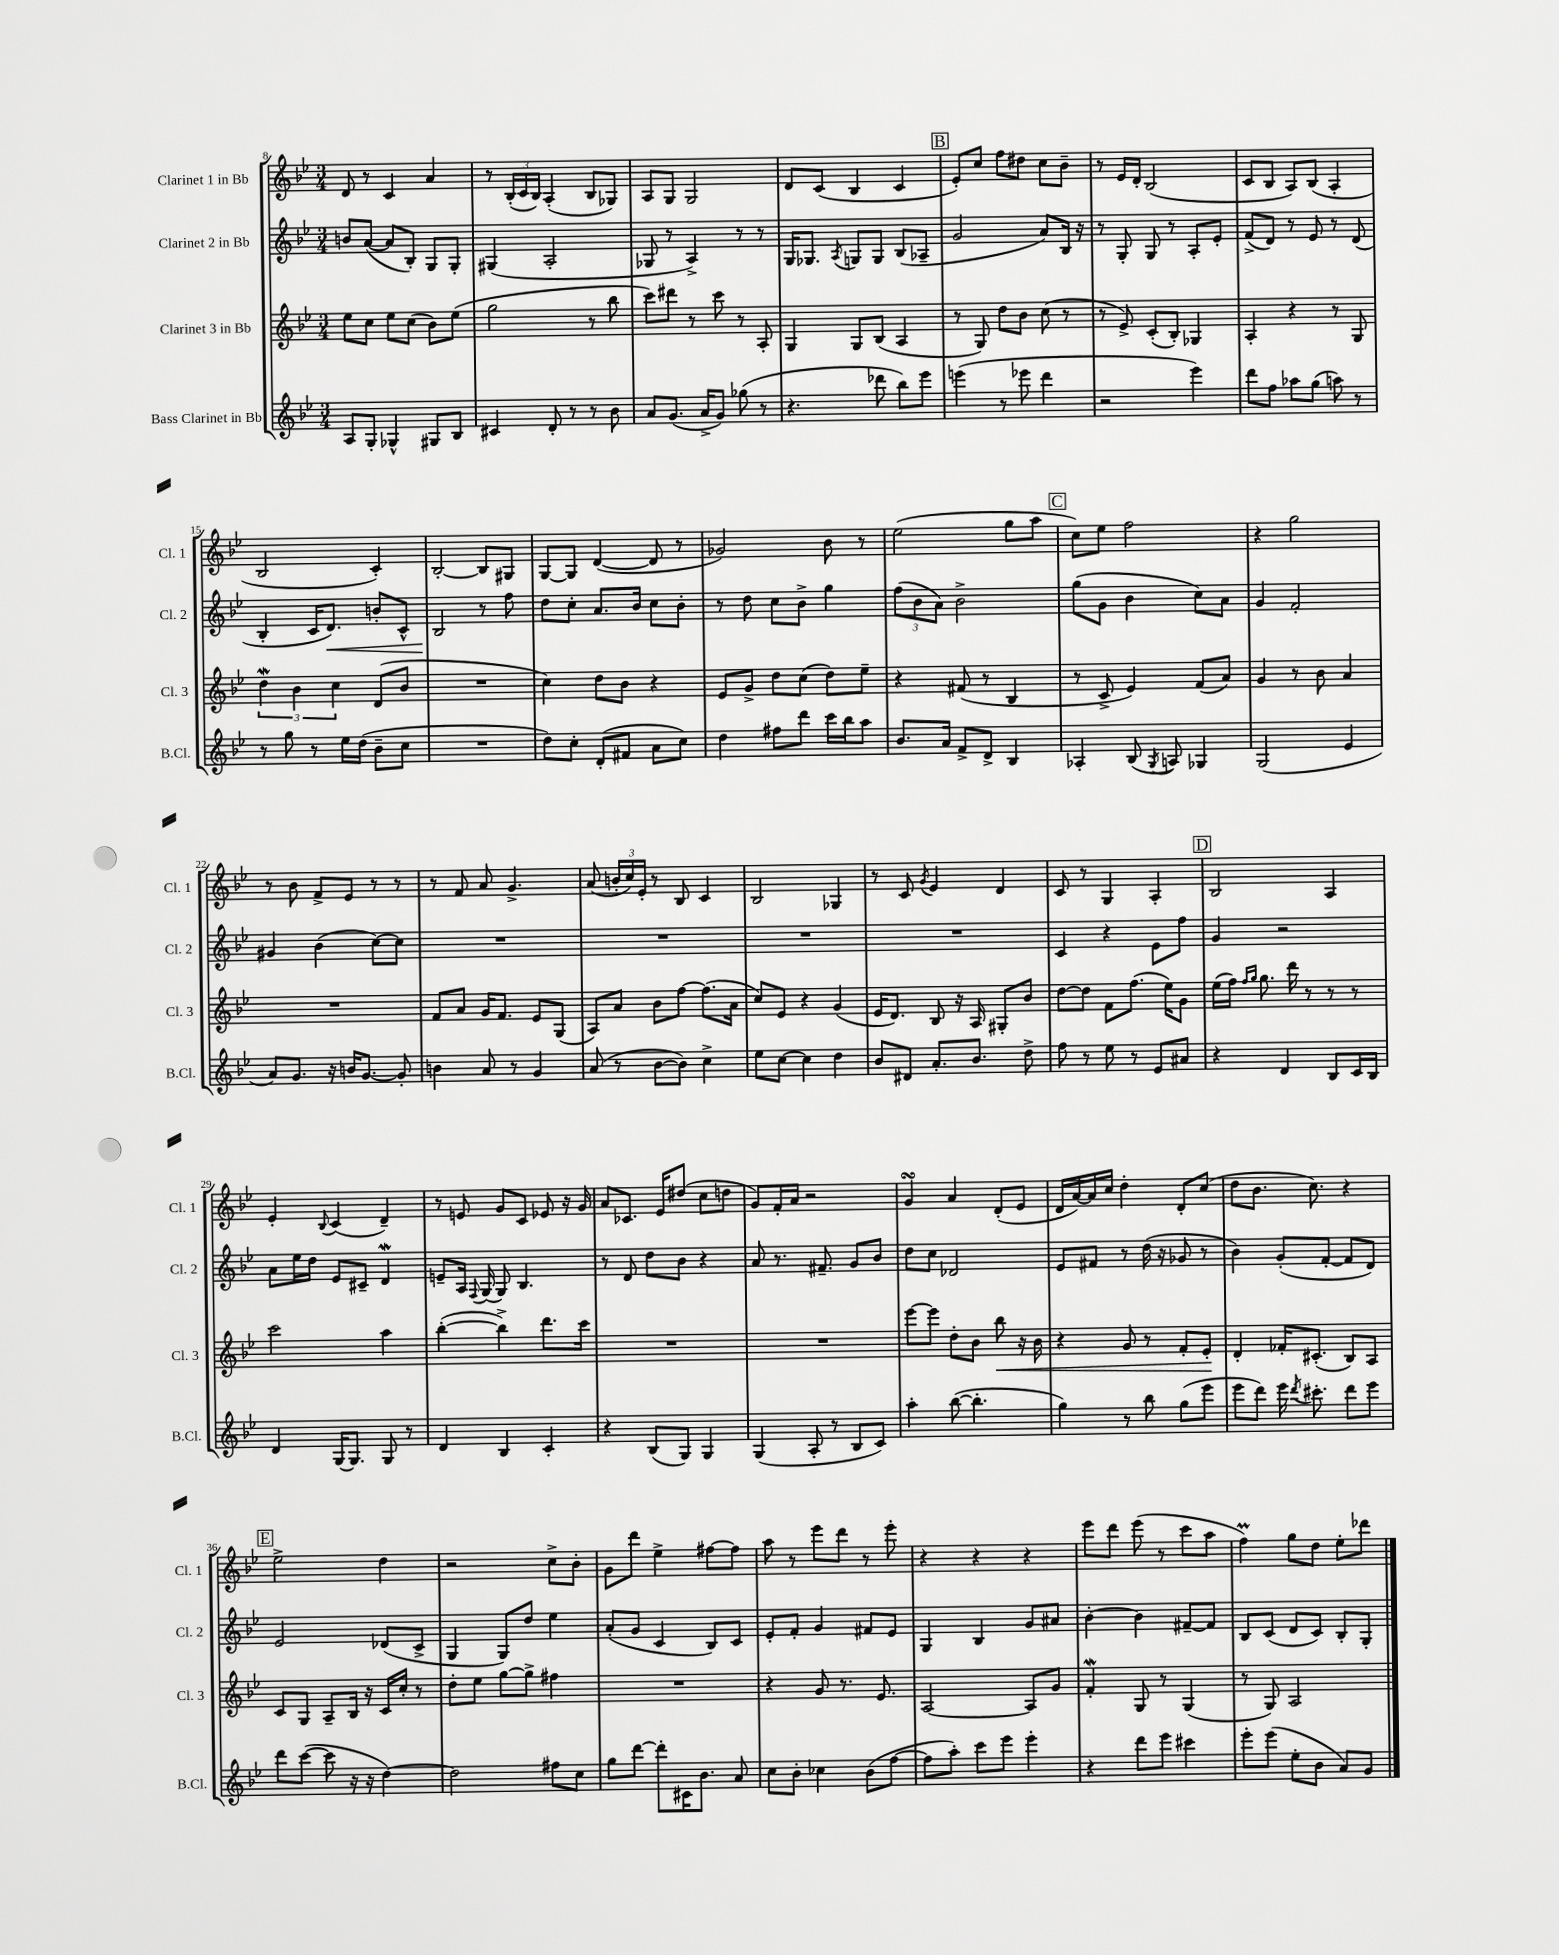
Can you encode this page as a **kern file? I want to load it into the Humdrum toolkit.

**kern	**kern	**kern	**kern
*staff4	*staff3	*staff2	*staff1
*clefG2	*clefG2	*clefG2	*clefG2
*k[b-e-]	*k[b-e-]	*k[b-e-]	*k[b-e-]
*M3/4	*M3/4	*M3/4	*M3/4
8A	8ee-	8b	8d
8G'	8cc	([8a	8r
4G-^^	8ee-	8a]	4c
.	(8cc	8B-')	.
8G#	8b-)	8G	4a
8B-	(8ee-	8G'	.
=	=	=	=
4c#	2gg	(4G#	8r
.	.	.	(24B-'
.	.	.	24c
.	.	.	24B-)
8d'	.	2A'	(4A'
8r	.	.	.
8r	8r	.	8B-
8b-	8bb-	.	8G-)
=	=	=	=
8a	8ccc)	8G-	8A
(8.g	8ddd#	8r	8G
.	8r	4A^)	2G
16a^	.	.	.
8g)	8ccc	.	.
(8gg-	8r	8r	.
8r	8A'	8r	.
=	=	=	=
4.r	4G	16G	8d
.	.	8.G-	.
.	.	.	(8c
.	.	8qA	.
.	8G	8G	4B-
8ddd-	(8B-	8G	.
8bb-)	4A	(8B-	4c
8eee-	.	8A-~	.
=	=	=	=
(4eee	8r	2g	8e-')
.	8G)	.	8cc
8r	8dd	.	8ff
8eee-	8b-	.	8dd#
4ddd	(8cc	8a)	8cc
.	8r	16B-	8b-~
.	.	16r	.
=	=	=	=
2r	8r	8r	8r
.	8e-^)	8G'	16e-
.	.	.	16d'
.	(8c'	8G	(2B-
.	8B-')	8r	.
4eee-)	4G-	8A'	.
.	.	8e-'	.
=	=	=	=
8ddd	4A'	(8f^	8c
8ff	.	8d)	8B-
8aa-	4r	8r	8A)
(8gg	.	8e-	(8B-
8aa)	8r	8r	4A'
8r	8G	(8d	.
=	=	=	=
8r	6dd	4B-'	2B-
8gg	.	.	.
.	6b-	.	.
8r	.	16c	.
.	.	8.d)	.
.	6cc	.	.
16ee-	.	.	.
(16dd	.	.	.
8b-~	(8d	8b'	4c')
8cc	8b-	8c^^	.
=	=	=	=
2.r	2.r	2B-	[2B-'
.	.	8r	8B-]
.	.	8ff	8G#
=	=	=	=
8dd)	4cc)	8dd	[8G
8cc'	.	8cc'	8G]
(8d'	8dd	8.a	([4d
8f#	8b-	.	.
.	.	16b-	.
8a	4r	8cc	8d]
8cc)	.	8b-'	8r
=	=	=	=
4dd	8e-	8r	2g-)
.	8g^	8dd	.
8ff#	8dd	8cc	.
8ddd	(8cc	8b-^	.
16ccc	8dd)	4gg	8b-
16bb-	.	.	.
8aa	8ee-~	.	8r
=	=	=	=
8.b-	4r	(12ff	(2ee-
.	.	12b-	.
.	.	12a)	.
16a	.	.	.
8f^	(8f#	2b-^	.
8d^	8r	.	.
4B-	4B-	.	8gg
.	.	.	8aa
=	=	=	=
4A-'	8r	(8gg	8cc)
.	8c^	8g	8ee-
(8B-	4e-)	4b-	2ff
8qG	.	.	.
8A)	.	.	.
4G-	(8f	8cc)	.
.	8a)	8a	.
=	=	=	=
(2G	4g	4g	4r
.	8r	2f'	2gg
.	8b-	.	.
4e-	4a	.	.
=	=	=	=
8a)	2.r	4g#	8r
8.g	.	.	8b-
.	.	(4b-	8f^
16r	.	.	.
16b	.	.	8e-
[8.g	.	.	.
.	.	[8cc)	8r
8g']	.	8cc]	8r
=	=	=	=
4b	8f	2.r	8r
.	8a	.	8f
8a	16g	.	8a
.	8.f	.	.
8r	.	.	4.g^
4g	8e-	.	.
.	(8G	.	.
=	=	=	=
(8a	8A)	2.r	(8a
8r	8a	.	24b'
.	.	.	24cc)
.	.	.	24e-'
[8b-	8b-	.	8r
8b-])	[8ff	.	8B-
4cc^	(8.ff]	.	4c
.	16a	.	.
=	=	=	=
8ee-	8cc)	2.r	2B-
[8cc	8e-	.	.
4cc]	4r	.	.
4dd	(4g	.	4G-
=	=	=	=
8b-	16e-	2.r	8r
.	8.d)	.	.
8d#	.	.	8c
.	.	.	8qg
8.a'	8B-	.	4e-
.	16r	.	.
8.b-	16A	.	.
.	8G#'	.	4d
8dd^	8b-	.	.
=	=	=	=
8ff	[8dd	4c	8c
8r	8dd]	.	8r
8ee-	8f	4r	4G
8r	(8.ff	.	.
8e-	.	8e-	4A'
.	16ee-)	.	.
8a#	8g	8ff	.
=	=	=	=
4r	(16ee-	4g	2B-
.	16ff)	.	.
.	16qqff	.	.
.	16qqgg	.	.
.	8.gg	.	.
4d	.	2r	.
.	16ddd	.	.
.	8r	.	.
8B-	8r	.	4A
16c	8r	.	.
16B-	.	.	.
=	=	=	=
4d	2ccc	8a	4e-'
.	.	16ee-	.
.	.	16dd	.
.	.	.	8qqB-
[16G	.	8e-	(4c
8.G]	.	.	.
.	.	8c#~	.
8G	4aa	4d	4d~)
8r	.	.	.
=	=	=	=
4d	([4bb-'	8e~	8r
.	.	16A	8e
.	.	8qqF	.
.	.	(16G	.
4B-	4bb-^])	8G)	8g
.	.	4.B-	8c
4c'	8.ddd	.	8e-
.	.	.	16r
.	16ccc	.	16g
=	=	=	=
4r	2.r	8r	8a
.	.	8d	8.c-
(8B-	.	8dd	.
.	.	.	16e-
8G)	.	8b-	(8dd#
4G	.	4r	8cc
.	.	.	8dd
=	=	=	=
(4G	2.r	8a	8g)
.	.	8.r	16f'
.	.	.	16a
8A'	.	.	2r
.	.	8.f#~	.
8r	.	.	.
8B-	.	8g	.
8c)	.	8b-	.
=	=	=	=
4aa'	[8eee-	8dd	4g
.	8eee-]	8cc	.
([8bb-	8dd'	2d-	4a
4.bb-']	8b-	.	.
.	8bb-	.	(8d'
.	16r	.	8e-
.	16b-	.	.
=	=	=	=
4gg)	4r	8e-	16d
.	.	.	[16a)
.	.	8f#	16a]
.	.	.	16cc
8r	8g	8r	4dd'
8bb-	8r	(16dd	.
.	.	16r	.
(8gg	8f'	8g-	8d'
8eee-	8e-'	8r	(8cc
=	=	=	=
8eee-	4d'	4b-)	8dd
8ddd)	.	.	8.b-
16eee-	16f-'	(8g'	.
8qddd	.	.	.
8.ccc#'	(8.c#'	.	8.cc)
.	.	[8f'	.
8ddd	8B-)	8f]	4r
8eee-	8A	8d)	.
=	=	=	=
8ddd	8c	2e-	2ee-^
([8ccc	8G	.	.
8ccc]	8A~	.	.
16r	16B-	.	.
16r	16r	.	.
[4dd)	16c	(8d-	4dd
.	16cc'	.	.
.	8r	8c^	.
=	=	=	=
2dd]	8dd'	4G	2r
.	8ee-	.	.
.	[8gg	8G)	.
.	8gg^]	8dd	.
8ff#	4ff#	4ee-	8cc^
8cc	.	.	8b-'
=	=	=	=
8gg	2.r	(8a'	8g
[8ddd	.	8g	8ddd
8ddd']	.	4c	4ee-^
16c#	.	.	.
8.b-	.	.	.
.	.	8B-)	[8ff#
8a	.	8c	8ff#]
=	=	=	=
8cc	4r	8e-'	8aa
8b-'	.	8f'	8r
4cc-	8g	4g	8eee-
.	8.r	.	8ddd
(8b-	.	8f#	8r
.	8.e-	.	.
[8ff	.	8e-	8eee-'
=	=	=	=
8ff]	[2A	4G	4r
8aa')	.	.	.
8ccc	.	4B-	4r
8eee-	.	.	.
4eee-'	8A]	8g	4r
.	8g	8a#	.
=	=	=	=
4r	4f'	[4b-'	8eee-
.	.	.	8ddd
8ddd	8G	4b-]	(8eee-
8eee-	8r	.	8r
4ccc#	(4G	[8f#~	8ccc
.	.	8f#]	8aa
=	=	=	=
8eee-'	8r	8B-	4ff)
(8eee-	8G)	(8c	.
8ee-'	2A	8d	8gg
8b-	.	8c)	8dd
8a)	.	8B-'	8ee-'
8g	.	8G'	8ddd-
==	==	==	==
*-	*-	*-	*-
